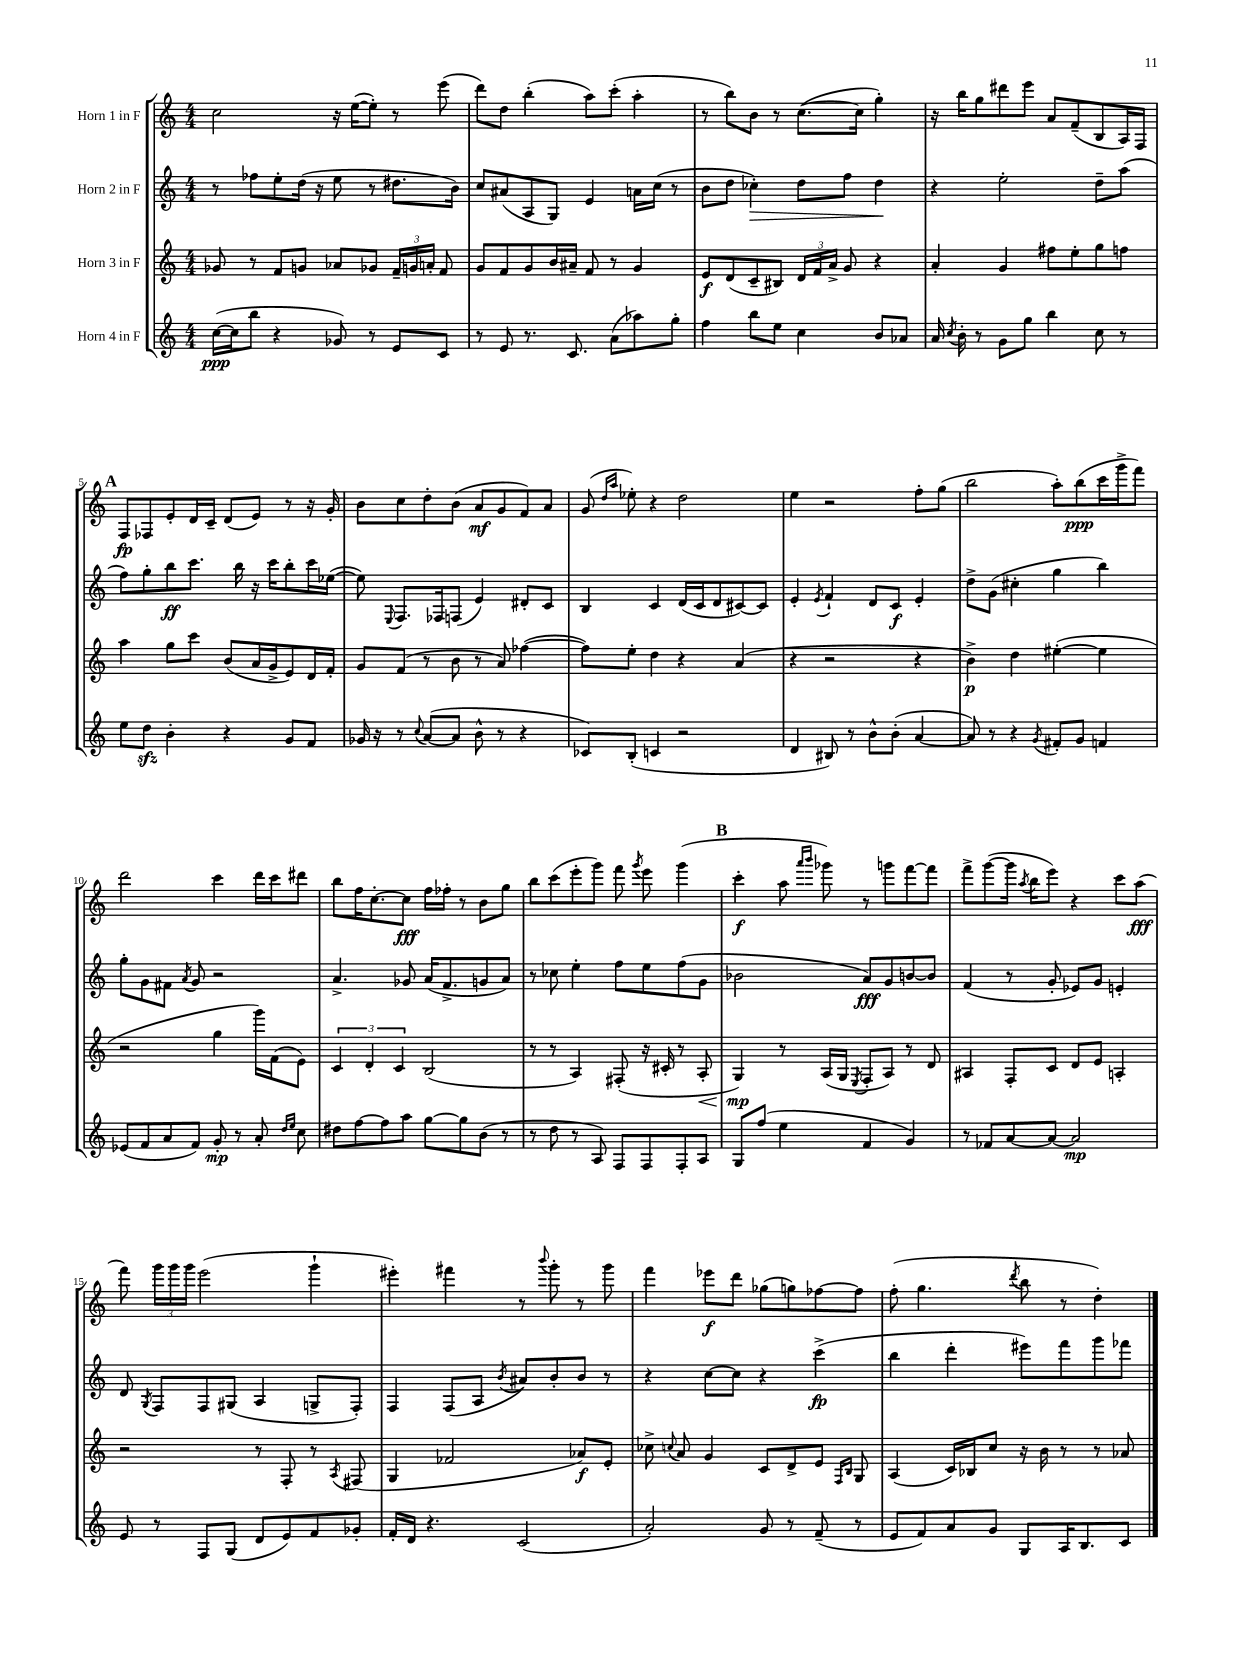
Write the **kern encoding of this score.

**kern	**dynam	**kern	**dynam	**kern	**dynam	**kern	**dynam
*part4	*part4	*part3	*part3	*part2	*part2	*part1	*part1
*staff4	*staff4	*staff3	*staff3	*staff2	*staff2	*staff1	*staff1
*I"Horn 4 in F	*	*I"Horn 3 in F	*	*I"Horn 2 in F	*	*I"Horn 1 in F	*
*clefG2	*	*clefG2	*	*clefG2	*	*clefG2	*
*k[]	*	*k[]	*	*k[]	*	*k[]	*
*M4/4	*	*M4/4	*	*M4/4	*	*M4/4	*
=1	=1	=1	=1	=1	=1	=1	=1
([16cc\LL	ppp	8g-X/	.	8r	.	2cc\	.
16cc\J]	.	.	.	.	.	.	.
8bb\J	.	8r	.	8ff-X\L	.	.	.
4r	.	8f/L	.	8ee'\	.	.	.
.	.	8gn/J	.	(16dd\Jk	.	.	.
.	.	.	.	16r	.	.	.
8g-X/)	.	8a-X/L	.	8ee\	.	16r	.
.	.	.	.	.	.	([16ee\KL	.
8r	.	8g-X/J	.	8r	.	8ee'\J])	.
8e/L	.	24f~/LL	.	8.dd#X\L	.	8r	.
.	.	24gn/	.	.	.	.	.
.	.	24an'/JJ	.	.	.	.	.
8c/J	.	8f/	.	.	.	(8eee\	.
.	.	.	.	16b\Jk)	.	.	.
=2	=2	=2	=2	=2	=2	=2	=2
8r	.	8g/L	.	8cc/L	.	8ddd\L)	.
8e/	.	8f/	.	(8a#X/	.	8dd\J	.
8.r	.	8g/	.	8A/	.	(4bb'\	.
.	.	16b/L	.	8G/J)	.	.	.
8.c/	.	16a#X~/JJ	.	.	.	.	.
.	.	8f/	.	4e/	.	8aa\L)	.
(8a\L	.	8r	.	.	.	(8ccc'\J	.
8aa-X\)	.	4g/	.	16an\LL	.	4aa'\	.
.	.	.	.	(16cc\JJ	.	.	.
8gg'\J	.	.	.	8r	.	.	.
=3	=3	=3	=3	=3	=3	=3	=3
4ff\	.	8e/L	f	8b\L	.	8r	.
.	.	(8d/	.	8dd\J	.	8bb\L)	.
!	!	!	!	!	!LO:HP:b	!	!
8bb\L	.	8c~/	.	4cc-X'\)	>	8b\J	.
8ee\J	.	8B#X/J)	.	.	.	8r	.
4cc\	.	24d/LL	.	8dd\L	.	([8.cc\L	.
.	.	24f/	.	.	.	.	.
.	.	24a^/JJ	.	.	.	.	.
.	.	8g/	.	8ff\J	.	.	.
.	.	.	.	.	.	16cc\Jk]	.
8b/L	.	4r	.	4dd\	.	4gg'\)	.
8a-X/J	.	.	.	.	.	.	.
.	.	.	.	.	]	.	.
=4	=4	=4	=4	=4	=4	=4	=4
16a/	.	4a'/	.	4r	.	16r	.
8qcc/	.	.	.	.	.	.	.
16b'\	.	.	.	.	.	16bb\KL	.
8r	.	.	.	.	.	8gg\	.
8g\L	.	4g/	.	2ee'\	.	8ddd#X\	.
8gg\J	.	.	.	.	.	8eee\J	.
4bb\	.	8ff#X\L	.	.	.	8a/L	.
.	.	8ee'\	.	.	.	(8f~/	.
8cc\	.	8gg\	.	8dd~\L	.	8B/	.
8r	.	8ffn\J	.	(8aa\J	.	16A/L)	.
.	.	.	.	.	.	16F/JJ	.
!!LO:LB:g=z
!!LO:REH:place=s1:t=A
=5	=5	=5	=5	=5	=5	=5	=5
8ee\L	.	4aa\	.	8ff\L)	.	8F/L	fp
8ddzz\J	.	.	.	8gg'\	.	8F-X/	.
4b'\	.	8gg\L	.	8bb\	ff	8e'/	.
.	.	8ccc\J	.	8.ccc\J	.	16d/L	.
.	.	.	.	.	.	16c~/JJ	.
4r	.	(8b/L	.	.	.	(8d/L	.
.	.	.	.	16bb\	.	.	.
.	.	16a/L	.	16r	.	8e/J)	.
.	.	16g^/J	.	16ccc\KL	.	.	.
8g/L	.	8e/)	.	8bb'\	.	8r	.
8f/J	.	16d/L	.	16ccc\L	.	16r	.
.	.	16f'/JJ	.	([16ee-X\JJ	.	16g'/	.
=6	=6	=6	=6	=6	=6	=6	=6
16g-X/	.	8g/L	.	8ee-\])	.	8b\L	.
16r	.	.	.	.	.	.	.
.	.	.	.	8qqE/	.	.	.
8r	.	(8f/J	.	8.F/L	.	8cc\	.
8qqcc/	.	.	.	.	.	.	.
([8a/L	.	8r	.	.	.	8dd'\	.
.	.	.	.	16F-X/k	.	.	.
8a/J]	.	8b\	.	(8Fn/J	.	(8b\J	.
8b^^\	.	8r	.	4e/)	.	8a/L	mf
8r	.	8a/)	.	.	.	8g/	.
4r	.	([4ff-X\	.	8d#X'/L	.	8f/)	.
.	.	.	.	8c/J	.	8a/J	.
=7	=7	=7	=7	=7	=7	=7	=7
8c-X/L)	.	8ff-\L])	.	4B/	.	(8g/	.
.	.	.	.	.	.	16qqdd/LL	.
.	.	.	.	.	.	16qqaa/JJ	.
(8B'/J	.	8ee'\J	.	.	.	8ee-X'\)	.
4cn/	.	4dd\	.	4c/	.	4r	.
2r	.	4r	.	(16d/LL	.	2dd\	.
.	.	.	.	16c/J	.	.	.
.	.	.	.	8d/	.	.	.
.	.	(4a/	.	[8c#X/)	.	.	.
.	.	.	.	8c#/J]	.	.	.
=8	=8	=8	=8	=8	=8	=8	=8
4d/	.	4r	.	4e'/	.	4ee\	.
.	.	.	.	8qe/	.	.	.
8B#X/)	.	2r	.	4f`/	.	2r	.
8r	.	.	.	.	.	.	.
8b^^\L	.	.	.	8d/L	.	.	.
(8b'\J	.	.	.	8c/J	f	.	.
[4a/	.	4r	.	4e'/	.	8ff'\L	.
.	.	.	.	.	.	(8gg\J	.
=9	=9	=9	=9	=9	=9	=9	=9
8a/])	.	4b^\)	p	8dd^\L	.	2bb\	.
8r	.	.	.	(8g\J	.	.	.
4r	.	4dd\	.	4cc#X'\	.	.	.
8qg/	.	.	.	.	.	.	.
8f#X'/L	.	([4ee#X'\	.	4gg\	.	8aa'\L)	.
8g/J	.	.	.	.	.	(8bb\	ppp
4fn/	.	4ee#\]	.	4bb\)	.	16ccc\L	.
.	.	.	.	.	.	16ggg^\J	.
.	.	.	.	.	.	8fff\J)	.
!!LO:LB:g=z
=10	=10	=10	=10	=10	=10	=10	=10
(8e-X/L	.	2r	.	8gg'\L	.	2ddd\	.
8f/	.	.	.	8g\	.	.	.
8a/	.	.	.	8f#X\J	.	.	.
.	.	.	.	8qa/	.	.	.
8f/J)	.	.	.	8g/	.	.	.
8g'/	mp	4gg\	.	2r	.	4ccc\	.
8r	.	.	.	.	.	.	.
8a'/	.	16ggg\LL)	.	.	.	16ddd\LL	.
.	.	(16f\J	.	.	.	16ccc\J	.
16qqdd/LL	.	.	.	.	.	.	.
16qqee/JJ	.	.	.	.	.	.	.
8cc\	.	8e\J)	.	.	.	8ddd#X\J	.
=11	=11	=11	=11	=11	=11	=11	=11
8dd#X\L	.	6c/	.	4.a^/	.	8bb\L	.
[8ff\	.	.	.	.	.	16ff\K	.
.	.	6d'/	.	.	.	.	.
.	.	.	.	.	.	[8.cc'\	.
8ff\]	.	.	.	.	.	.	.
.	.	6c/	.	.	.	.	.
8aa\J	.	.	.	8g-X/	.	8cc\J]	fff
[8gg\L	.	(2B/	.	(16a/KL	.	16ff\LL	.
.	.	.	.	8.f^/	.	16ff-X'\JJ	.
8gg\]	.	.	.	.	.	8r	.
(8b\J	.	.	.	8gn/	.	8b\L	.
8r	.	.	.	8a/J)	.	8gg\J	.
=12	=12	=12	=12	=12	=12	=12	=12
8r	.	8r	.	8r	.	8bb\L	.
8dd\	.	8r	.	8cc-X\	.	(8ccc\	.
8r	.	4A/)	.	4ee'\	.	8eee'\	.
8A/)	.	.	.	.	.	8ggg\J)	.
8F/L	.	(8F#X'/	.	8ff\L	.	8fff\	.
.	.	.	.	.	.	8qggg/	.
8F/	.	16r	.	8ee\	.	8eee\	.
.	.	16c#X'/	.	.	.	.	.
8F'/	.	8r	.	(8ff\	.	(4ggg\	.
!	!	!	!LO:HP:b	!	!	!	!
8A/J	.	8A'/	<	8g\J	.	.	.
!!LO:REH:place=s1:t=B
=13	=13	=13	=13	=13	=13	=13	=13
8G/L	.	4G/)	mp	2b-X\	.	4ccc'\	f
(8ff/J	.	.	.	.	.	.	.
4ee\	.	8r	[	.	.	8aa\	.
.	.	.	.	.	.	16qqaaa/LL	.
.	.	.	.	.	.	16qqbbb/JJ	.
.	.	(16A/LL	.	.	.	8ggg-X\)	.
.	.	16G/JJ	.	.	.	.	.
.	.	8qE/	.	.	.	.	.
4f/	.	8F'/L	.	8a/L)	fff	8r	.
.	.	8A/J)	.	8g/	.	8gggn\L	.
4g/)	.	8r	.	[8bn/	.	[8fff\	.
.	.	8d/	.	8b/J]	.	8fff\J]	.
=14	=14	=14	=14	=14	=14	=14	=14
8r	.	4A#X/	.	(4f/	.	8fff^\L	.
8f-X/L	.	.	.	.	.	([8ggg\	.
[8a/	.	8F'/L	.	8r	.	16ggg\Jk]	.
.	.	.	.	.	.	8qaa/	.
.	.	.	.	.	.	16bb\KL	.
8a/J_	.	8c/J	.	8g'/	.	8eee\J)	.
2a/]	mp	8d/L	.	8e-X/L)	.	4r	.
.	.	8e/J	.	8g/J	.	.	.
.	.	4An'/	.	4en'/	.	8ccc\L	.
.	.	.	.	.	.	(8aa\J	fff
!!LO:LB:g=z
=15	=15	=15	=15	=15	=15	=15	=15
8e/	.	2r	.	8d/	.	8fff\)	.
.	.	.	.	8qG/	.	.	.
8r	.	.	.	8F/L	.	24ggg\LL	.
.	.	.	.	.	.	24ggg\	.
.	.	.	.	.	.	24ggg\JJ	.
8F/L	.	.	.	8F/	.	(2eee\	.
(8G/J	.	.	.	(8G#X/J	.	.	.
8d/L	.	8r	.	4A/	.	.	.
8e/)	.	8F'/	.	.	.	.	.
8f/	.	8r	.	8Gn^/L	.	4ggg`\	.
.	.	8qA/	.	.	.	.	.
8g-X'/J	.	(8F#X/	.	8F'/J)	.	.	.
=16	=16	=16	=16	=16	=16	=16	=16
16f'/LL	.	4G/	.	4F/	.	4eee#X'\)	.
16d/JJ	.	.	.	.	.	.	.
4.r	.	.	.	.	.	.	.
.	.	2f-X/	.	(8F/L	.	4fff#X\	.
.	.	.	.	8A/J	.	.	.
.	.	.	.	8qb/	.	.	.
(2c/	.	.	.	8a#X/L)	.	8r	.
.	.	.	.	.	.	8qqbbb/	.
.	.	.	.	8b'/	.	8ggg'\	.
.	.	8a-X/L)	f	8b/J	.	8r	.
.	.	8e'/J	.	8r	.	8ggg\	.
=17	=17	=17	=17	=17	=17	=17	=17
2a'/)	.	8cc-X^\	.	4r	.	4fff\	.
.	.	8qqccn/	.	.	.	.	.
.	.	8a/	.	.	.	.	.
.	.	4g/	.	[8cc\L	.	8eee-X\L	f
.	.	.	.	8cc\J]	.	8ddd\J	.
8g/	.	8c/L	.	4r	.	(8gg-X\L	.
8r	.	8d^/	.	.	.	8ggn\)	.
(8f~/	.	8e/J	.	(4ccc^\	fp	[8ff-X\	.
.	.	16qqF/LL	.	.	.	.	.
.	.	16qqB/JJ	.	.	.	.	.
8r	.	8G/	.	.	.	8ff-\J]	.
=18	=18	=18	=18	=18	=18	=18	=18
8e/L	.	(4A/	.	4bb\	.	(8ff'\	.
8f/)	.	.	.	.	.	4.gg\	.
8a/	.	16c/LL)	.	4ddd'\	.	.	.
.	.	16B-X/J	.	.	.	.	.
8g/J	.	8cc/J	.	.	.	.	.
.	.	.	.	.	.	8qddd/	.
8G/L	.	16r	.	8eee#X\L)	.	8bb\	.
.	.	16b\	.	.	.	.	.
16A/K	.	8r	.	8fff\	.	8r	.
8.B/	.	.	.	.	.	.	.
.	.	8r	.	8ggg\	.	4dd'\)	.
8c/J	.	8a-X/	.	8fff-X\J	.	.	.
==	==	==	==	==	==	==	==
*-	*-	*-	*-	*-	*-	*-	*-
